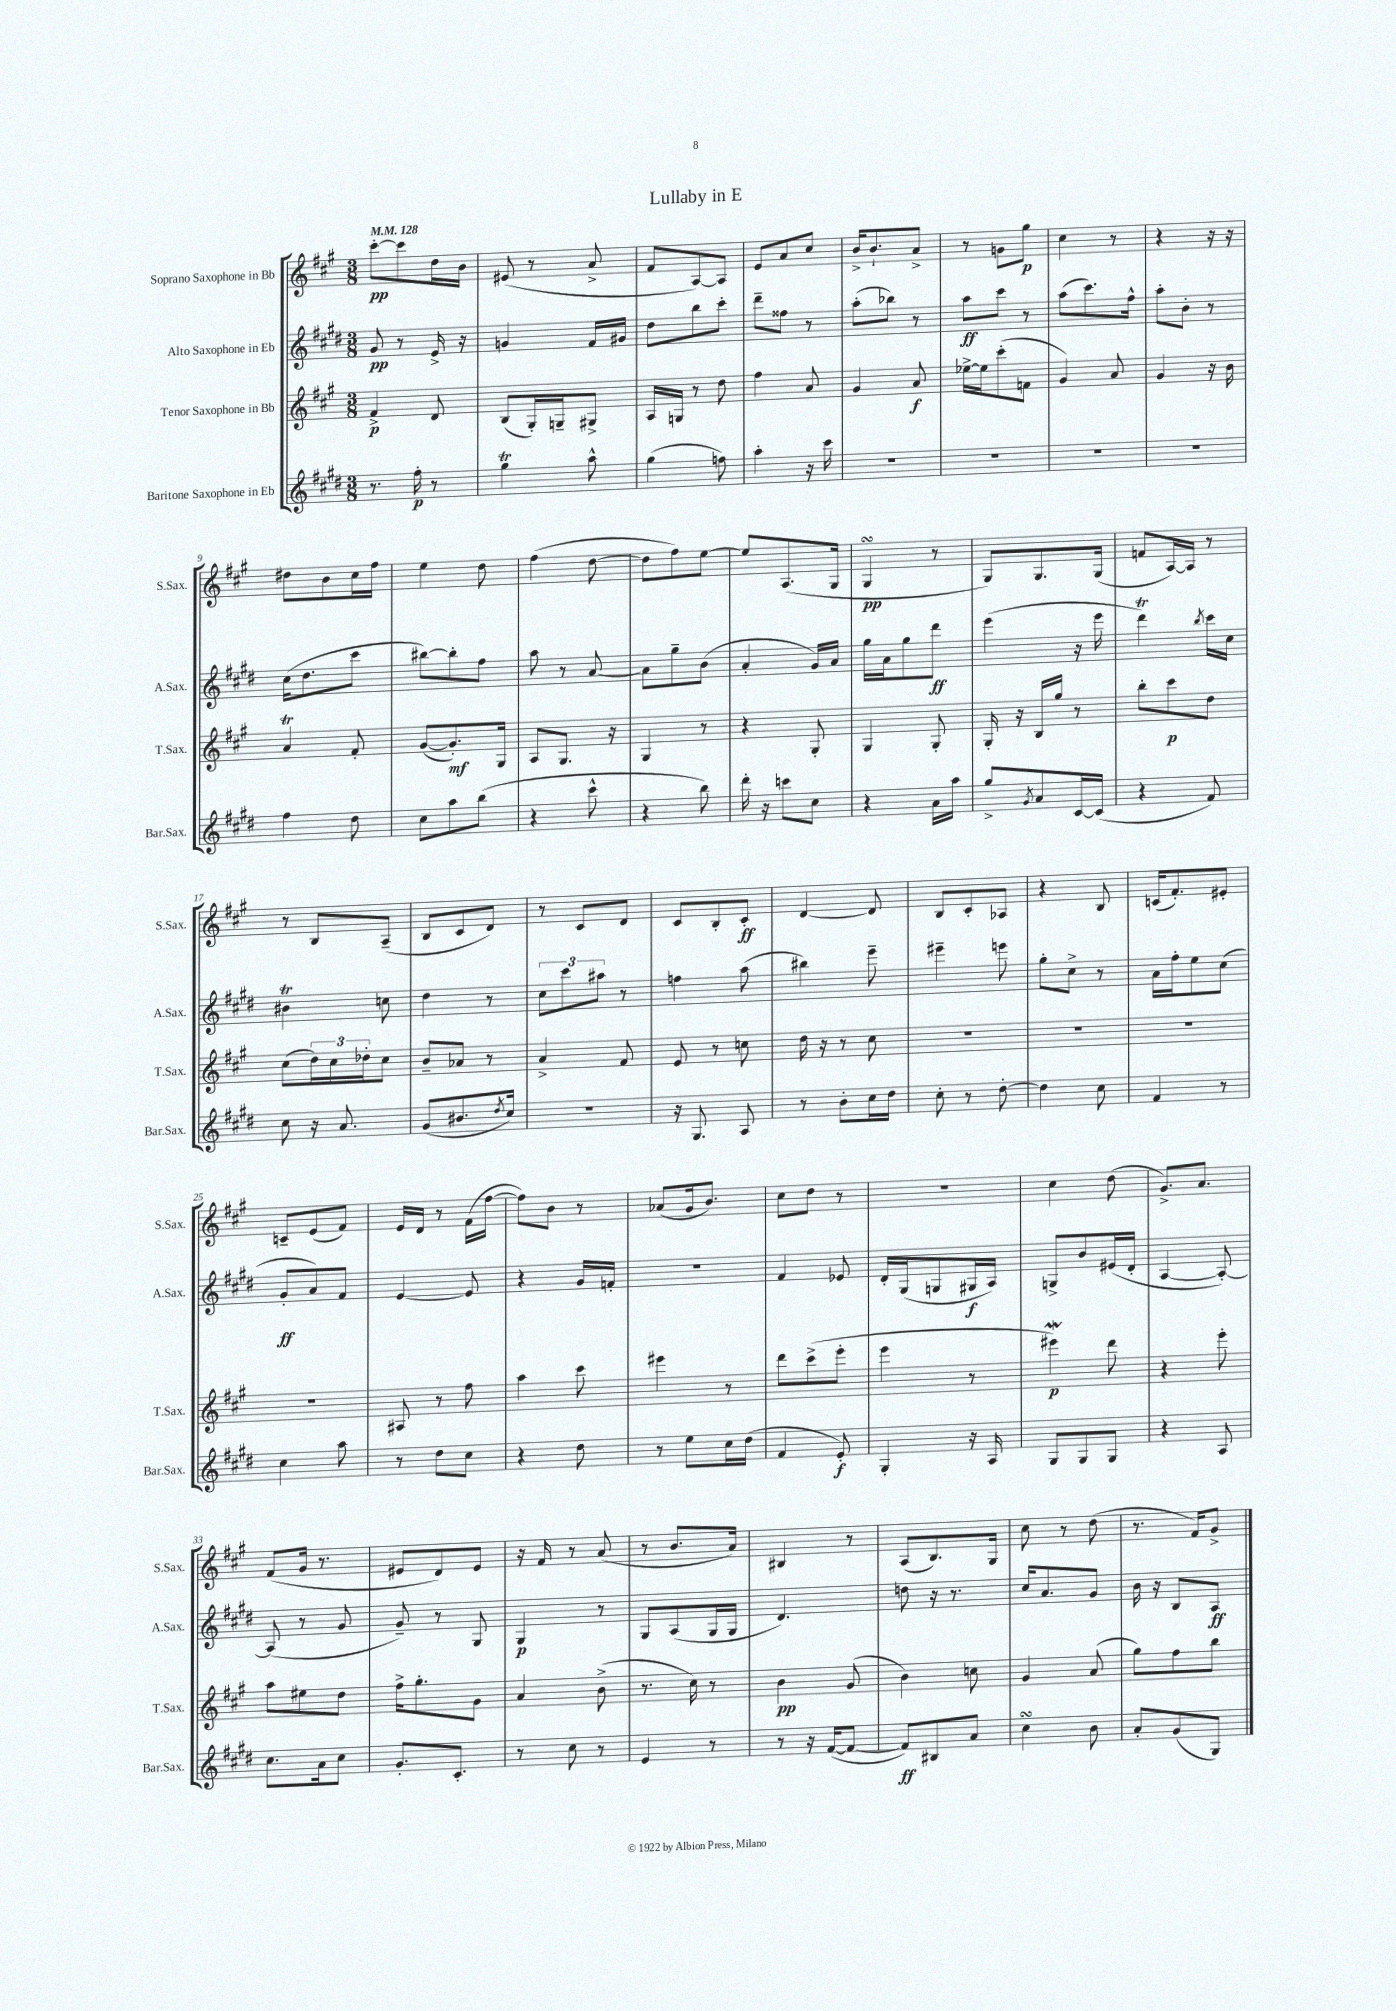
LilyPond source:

\header { title = "Lullaby in E" }
<<
\new StaffGroup <<
\new Staff = "s0" \with { instrumentName = "Soprano Saxophone in Bb" shortInstrumentName = "S.Sax." } {
    \clef treble \key a \major \numericTimeSignature \time 3/8 \tempo 4 = 128
    cis'''8~-.\pp cis'''8 d''16 b'16 |
    eis'8( r8 a'8-> |
    fis'8 a8~) a8 |
    e'8 a'8 cis''8 |
    b'16-> b'8.-! a'8-> |
    r8 g'8 gis''8\p |
    cis''4 r8 |
    r4 r16 r16 |
    dis''8 b'8 cis''16 fis''16 |
    e''4 d''8 |
    fis''4( d''8~ |
    d''8 fis''8) e''8~ |
    e''8 a8.( gis16 |
    gis4\turn\pp r8 |
    gis8) gis8. gis16( |
    f'8 a16~) a16 r8 |
    r8 b8 a8--( |
    b8 cis'8 d'8) |
    r8 cis'8 d'8 |
    cis'8 b8-. cis'8-.\ff |
    d'4~ d'8 |
    b8 cis'8-. aes8 |
    r4 b8 |
    c'16( fis'8.-.) eis'8-. |
    c'8-- e'8( fis'8) |
    e'16 d'16 r8 fis'16( fis''16~ |
    fis''8) b'8 r8 |
    aes'8( gis'16 b'8.) |
    cis''8 d''8 r8 |
    R4. |
    cis''4 d''8( |
    gis'8.->) a'8. |
    fis'8( gis'16 r8. |
    eis'8 d'8) eis'8 |
    r16 fis'16 r8 a'8( |
    r8 b'8. a'16) |
    bis4 r8 |
    a8( b8.) gis16 |
    cis''8 r8 d''8( |
    r8. fis'16) gis'8-> \bar "|." |
}
\new Staff = "s1" \with { instrumentName = "Alto Saxophone in Eb" shortInstrumentName = "A.Sax." } {
    \clef treble \key e \major \numericTimeSignature \time 3/8
    gis'8\pp r8 e'16-> r16 |
    g'4 fis'16 gis'16 |
    dis''8 b''8 cis'''8-. |
    dis'''8-- fisis''8 r8 |
    a''8-.( bes''8) r8 |
    a''8\ff cis'''8 r8 |
    a''8( cis'''8.) fis''16-^ |
    a''8-. b'8-. r8 |
    cis''16( dis''8. cis'''8 |
    bis''8~) bis''8-. fis''8 |
    a''8 r8 a'8~ |
    a'8 gis''8-- b'8( |
    a'4-. gis'16) a'16 |
    gis''16 a'16 gis''8 dis'''8\ff |
    e'''4( r16 e'''16 |
    dis'''4\trill) \acciaccatura { b''8 } cis'''16 cis''16 |
    bis'4\trill c''8 |
    dis''4 r8 |
    \tuplet 3/2 { cis''8 cis'''8 ais''8 } r8 |
    f''4 a''8( |
    bis''4) e'''8-- |
    eis'''4-- e'''8 |
    gis''8-. cis''8-> r8 |
    a'16 fis''16-. e''8 cis''8( |
    gis'8-.\ff a'8) fis'8 |
    e'4~ e'8 |
    r4 gis'16 f'16-. |
    R4. |
    fis'4 ees'8 |
    dis'16-. gis16( g8 gis16\f a16) |
    g8-> b'8 eis'16( dis'16-. |
    a4~ a8~-.) |
    a8( r8 gis'8 |
    gis'8--) r8 gis8 |
    gis4\p r8 |
    gis8 a8( gis16 gis16 |
    dis'4.) |
    d''8 r16 r8. |
    cis''16 a'8. gis'8 |
    b'16 r16 b8 a8\ff \bar "|." |
}
\new Staff = "s2" \with { instrumentName = "Tenor Saxophone in Bb" shortInstrumentName = "T.Sax." } {
    \clef treble \key a \major \numericTimeSignature \time 3/8
    fis'4->\p d'8 |
    b8( gis16-.) g16-- gis8-> |
    a16 g16 r8 d''8 |
    fis''4 a'8 |
    gis'4 a'8\f |
    ees''16~-> ees''16 cis'''8-.( f'8 |
    gis'4) a'8 |
    gis'4 r16 b'16 |
    a'4\trill fis'8-. |
    gis'8~( gis'8.-.\mf) gis16 |
    a8 gis8. r16 |
    gis4 r8 |
    r4 gis8-. |
    gis4 gis8-. |
    gis16-. r16 b16 gis''16 r8 |
    b''8-. cis'''8\p d''8 |
    cis''8( \tuplet 3/2 { d''16) cis''16 des''16-. } cis''8 |
    b'8-- aes'8 r8 |
    a'4-> fis'8 |
    e'8 r8 c''8 |
    d''16 r16 r8 cis''8 |
    R4. |
    R4. |
    R4. |
    R4. |
    ais8 r8 fis''8 |
    a''4 cis'''8 |
    eis'''4 r8 |
    d'''8 cis'''8->( e'''8-. |
    e'''4 r8 |
    eis'''4\mordent\p) d'''8 |
    r4 e'''8-. |
    a''8 eis''8 d''8 |
    fis''16-> gis''8.-. gis'8 |
    a'4 b'8->( |
    r8. cis''16) r8 |
    b'4\pp gis'8( |
    b'4) c''8 |
    gis'4 a'8( |
    gis''8) fis''8 b''8 \bar "|." |
}
\new Staff = "s3" \with { instrumentName = "Baritone Saxophone in Eb" shortInstrumentName = "Bar.Sax." } {
    \clef treble \key e \major \numericTimeSignature \time 3/8
    r8. fis''16-.\p r8 |
    gis''4\trill a''8-^ |
    gis''4( f''8) |
    a''4-. r16 cis'''16 |
    R4. |
    R4. |
    R4. |
    R4. |
    fis''4 dis''8 |
    cis''8 a''8 b''8( |
    r4 cis'''8-^ |
    r4 b''8) |
    dis'''16-. r16 c'''8 cis''8 |
    r4 a'16 a''16 |
    gis''8-> \acciaccatura { gis'8 } a'8 cis'16~ cis'16( |
    r4 fis'8) |
    cis''8 r16 a'8. |
    gis'8( bis'8. \acciaccatura { dis''8 } cis''16) |
    R4. |
    r16 gis8. a8 |
    r8 b'8-. cis''16 dis''16 |
    cis''8-. r8 dis''8~-. |
    dis''4 cis''8 |
    fis'4 r8 |
    cis''4 a''8 |
    r8 dis''8 cis''8 |
    r4 dis''8 |
    r8 e''8 cis''16 dis''16( |
    fis'4 e'8-.\f) |
    gis4-. r16 a16 |
    gis8 gis8 gis8 |
    r4 a8 |
    cis''8. a'16 cis''8 |
    gis'8.-. cis'8.-. |
    r8 cis''8 r8 |
    e'4 r8 |
    r8 r16 fis'16~( fis'8~ |
    fis'8\ff) bis8 a'8 |
    cis''4\turn b'8 |
    a'8-. gis'8( gis8) \bar "|." |
}
>>
>>
